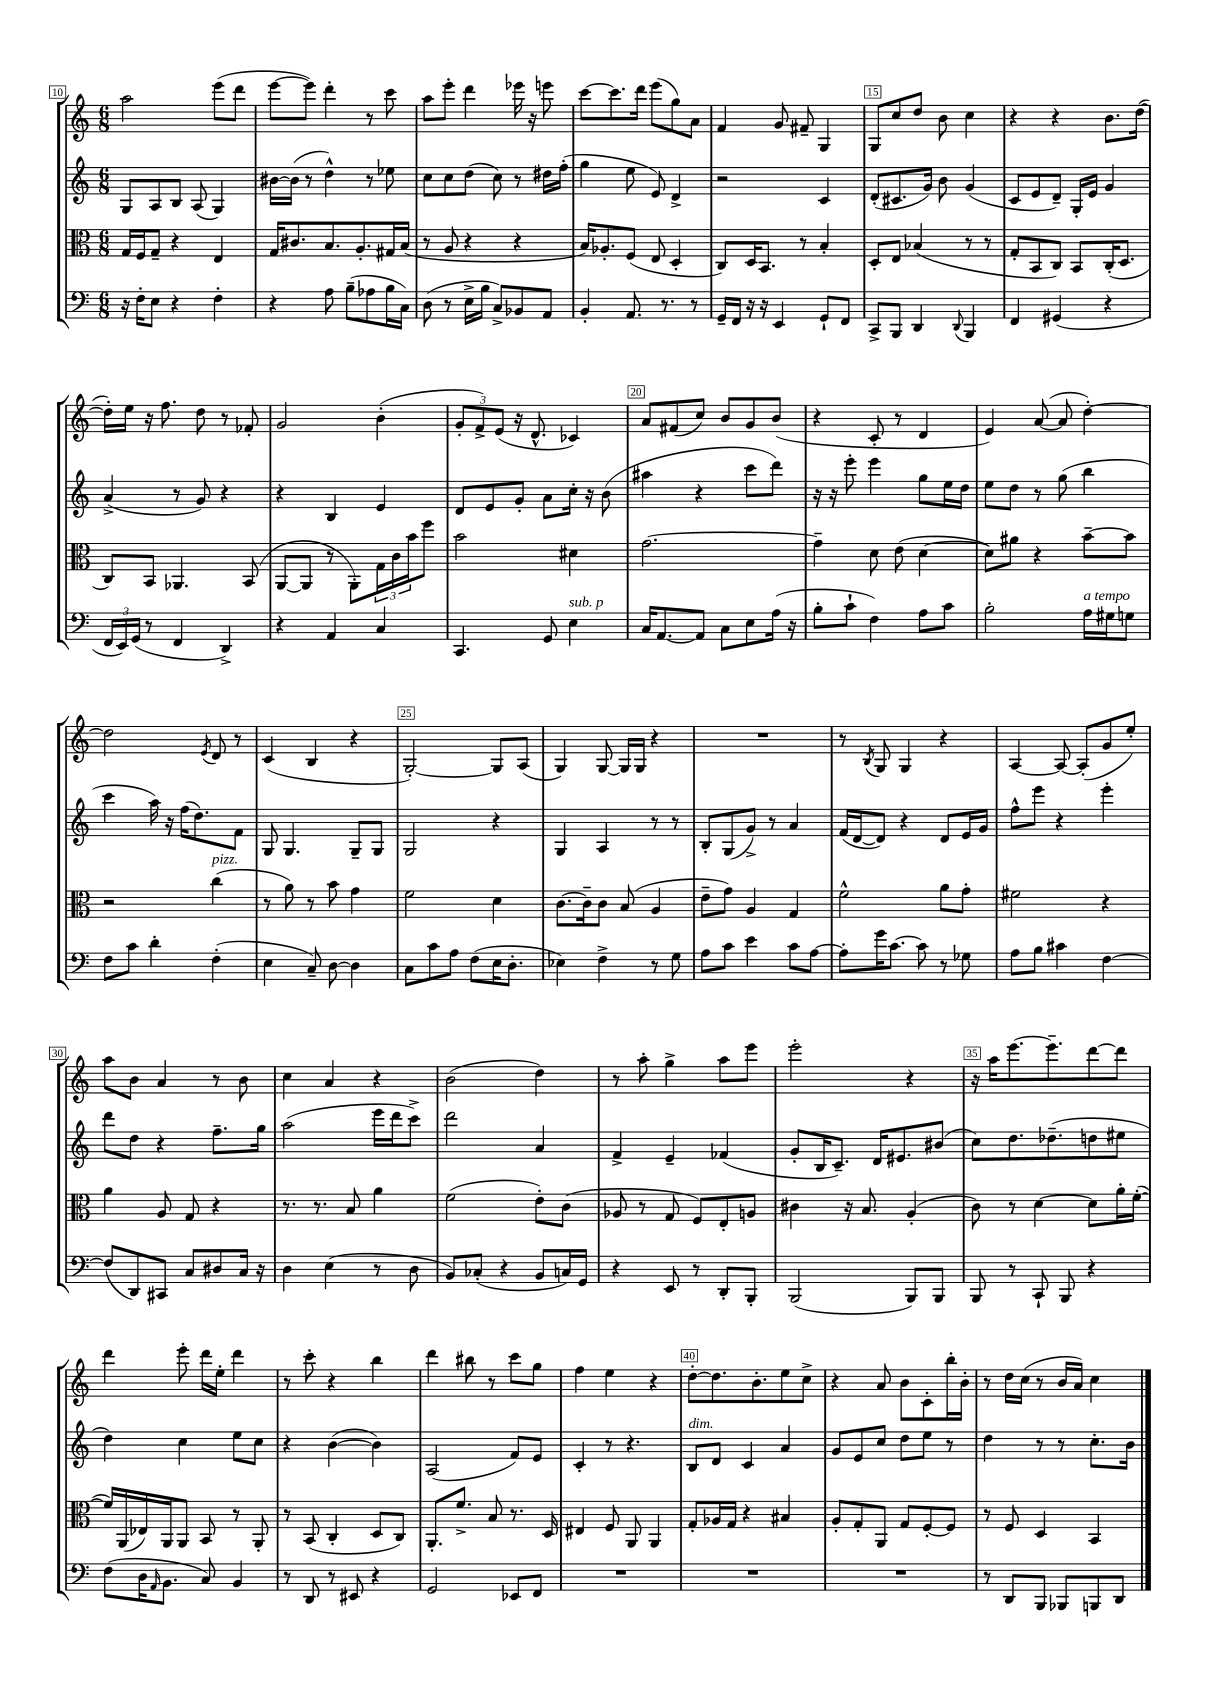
<<
\new StaffGroup <<
\new Staff = "s0" {
    \clef treble \key c \major \numericTimeSignature \time 6/8
    a''2 e'''8( d'''8 |
    e'''8~ e'''8) d'''4-. r8 c'''8 |
    a''8 e'''8-. d'''4 ees'''16 r16 e'''8 |
    c'''8~ c'''8. d'''16 e'''8( g''8) a'8 |
    f'4 g'8 fis'8-- g4 |
    g8 c''8 d''8 b'8 c''4 |
    r4 r4 b'8. d''16~( |
    d''16-.) e''16 r16 f''8. d''8 r8 fes'8-. |
    g'2 b'4-.( |
    \tuplet 3/2 { g'8-. f'8->) e'8( } r16 d'8.-^ ces'4) |
    a'8 fis'8( c''8) b'8 g'8 b'8( |
    r4 c'8-. r8 d'4 |
    e'4) a'8~( a'8 d''4~-.) |
    d''2 \acciaccatura { e'8 } d'8 r8 |
    c'4( b4 r4 |
    g2~-.) g8 a8( |
    g4) g8~ g16 g16 r4 |
    R2. |
    r8 \acciaccatura { b8 } g8 g4 r4 |
    a4~ a8~ a8-.( g'8 e''8-.) |
    a''8 b'8 a'4 r8 b'8 |
    c''4 a'4 r4 |
    b'2( d''4) |
    r8 a''8-. g''4-> a''8 e'''8 |
    e'''2-. r4 |
    r16 a''16 e'''8.~ e'''8.-- d'''8~ d'''8 |
    d'''4 e'''8-. d'''16 e''16-. d'''4 |
    r8 c'''8-. r4 b''4 |
    d'''4 bis''8 r8 c'''8 g''8 |
    f''4 e''4 r4 |
    d''8~-. d''8. b'8.-. e''8 c''8-> |
    r4 a'8 b'8 c'8-. b''16-. b'16-. |
    r8 d''16 c''16( r8 b'16 a'16) c''4 \bar "|." |
}
\new Staff = "s1" {
    \clef treble \key c \major \numericTimeSignature \time 6/8
    g8 a8 b8 a8( g4) |
    bis'16~ bis'16( r8 d''4-^) r8 ees''8 |
    c''8 c''8 d''8( c''8) r8 dis''16 f''16-.( |
    g''4 e''8 e'8) d'4-> |
    r2 c'4 |
    d'8-.( cis'8. g'16) b'8 g'4( |
    c'8 e'8 d'8--) g16-. e'16 g'4 |
    a'4->( r8 g'8) r4 |
    r4 b4 e'4 |
    d'8 e'8 g'8-. a'8 c''16-. r16 b'8( |
    ais''4 r4 c'''8 d'''8) |
    r16 r16 e'''8-. e'''4 g''8 e''16 d''16 |
    e''8 d''8 r8 g''8( b''4 |
    c'''4 a''16) r16 f''16( d''8.) f'8 |
    g8 g4. g8-- g8 |
    g2 r4 |
    g4 a4 r8 r8 |
    b8-. g8( g'8->) r8 a'4 |
    f'16( d'16~ d'8) r4 d'8 e'16 g'16 |
    f''8-^ e'''8 r4 e'''4-. |
    d'''8 d''8 r4 f''8.-- g''16 |
    a''2( e'''16 d'''16 c'''8->) |
    d'''2 a'4 |
    f'4-> e'4-- fes'4( |
    g'8-. b16 c'8.--) d'16 eis'8. bis'8( |
    c''8) d''8. des''8.--( d''8 eis''8 |
    d''4) c''4 e''8 c''8 |
    r4 b'4~( b'4) |
    a2( f'8) e'8 |
    c'4-. r8 r4. |
    b8^\markup { \italic "dim." } d'8 c'4 a'4 |
    g'8 e'8 c''8 d''8 e''8 r8 |
    d''4 r8 r8 c''8.-. b'16 \bar "|." |
}
\new Staff = "s2" {
    \clef alto \key c \major \numericTimeSignature \time 6/8
    g16 f16 g8-- r4 e4 |
    g16 cis'8. b8. a8.-. gis16 b16( |
    r8 a8 r4 r4 |
    b16) aes8.-. f8( e8 d4-. |
    c8) d16 b,8. r8 b4-. |
    d8-. e8 bes4( r8 r8 |
    g8-. b,8 c8) b,8 c16-.( d8. |
    c8) b,8 aes,4. b,8( |
    a,8~ a,8 r8 a,8-.) \tuplet 3/2 { g16 c'16 b'16 } f''8 |
    b'2 dis'4 |
    g'2.~ |
    g'4-- d'8 e'8( d'4~ |
    d'8) ais'8 r4 b'8~-- b'8 |
    r2 c''4^\markup { \italic "pizz." }( |
    r8 a'8) r8 b'8 g'4 |
    f'2 d'4 |
    c'8.~ c'16-- c'8 b8( a4 |
    e'8-- g'8) a4 g4 |
    f'2-^ a'8 g'8-. |
    fis'2 r4 |
    a'4 a8 g8 r4 |
    r8. r8. b8 a'4 |
    f'2( e'8-.) c'8( |
    aes8 r8 g8 f8) e8-. a8 |
    cis'4 r16 b8. a4-.( |
    c'8) r8 d'4~ d'8 a'16-. f'16~-.( |
    f'16) a,16( ees16) a,16 a,8 b,8 r8 a,8-. |
    r8 b,8( c4-. d8 c8) |
    a,8.-. f'8.-> b8 r8. d16 |
    eis4 f8 a,8 a,4 |
    g8-. aes16 g16 r4 bis4 |
    a8-. g8-. a,8 g8 f8~-. f8 |
    r8 f8 d4 b,4 \bar "|." |
}
\new Staff = "s3" {
    \clef bass \key c \major \numericTimeSignature \time 6/8
    r16 f16-. e8 r4 f4-. |
    r4 a8 b8--( aes8 b16 c16) |
    d8( r8 e16-> b16 c8->) bes,8 a,8 |
    b,4-. a,8. r8. r8 |
    g,16-- f,16 r16 r16 e,4 g,8-! f,8 |
    c,8-> b,,8 d,4 \appoggiatura { d,8 } b,,4 |
    f,4 gis,4( r4 |
    \tuplet 3/2 { f,16 e,16) g,16( } r8 f,4 d,4->) |
    r4 a,4 c4 |
    c,4. g,8 e4^\markup { \italic "sub. p" } |
    c16 a,8.~ a,8 c8 e8 a16( r16 |
    b8-. c'8-! f4) a8 c'8 |
    b2-. a16^\markup { \italic "a tempo" } gis16 g8 |
    f8 c'8 d'4-. f4-.( |
    e4 c8--) d8~ d4 |
    c8 c'8 a8 f8( e16 d8.-. |
    ees4) f4-> r8 g8 |
    a8 c'8 e'4 c'8 a8~ |
    a8-. g'16 c'8.~ c'8 r8 ges8 |
    a8 b8 cis'4 f4~ |
    f8( d,8) cis,8 c8 dis8 c16 r16 |
    d4 e4( r8 d8 |
    b,8) ces8-.( r4 b,8 c16) g,16 |
    r4 e,8 r8 d,8-. b,,8-. |
    b,,2( b,,8) b,,8 |
    b,,8 r8 c,8-! b,,8 r4 |
    f8( d16 \grace { a,16 } b,8. c8) b,4 |
    r8 d,8 r8 eis,8 r4 |
    g,2 ees,8 f,8 |
    R2. |
    R2. |
    R2. |
    r8 d,8 b,,8 bes,,8 b,,8 d,8 \bar "|." |
}
>>
>>
\layout { \context { \Score currentBarNumber = #10 \override BarNumber.break-visibility = ##(#f #t #t) barNumberVisibility = #(every-nth-bar-number-visible 5) \override BarNumber.stencil = #(make-stencil-boxer 0.1 0.3 ly:text-interface::print) } }
